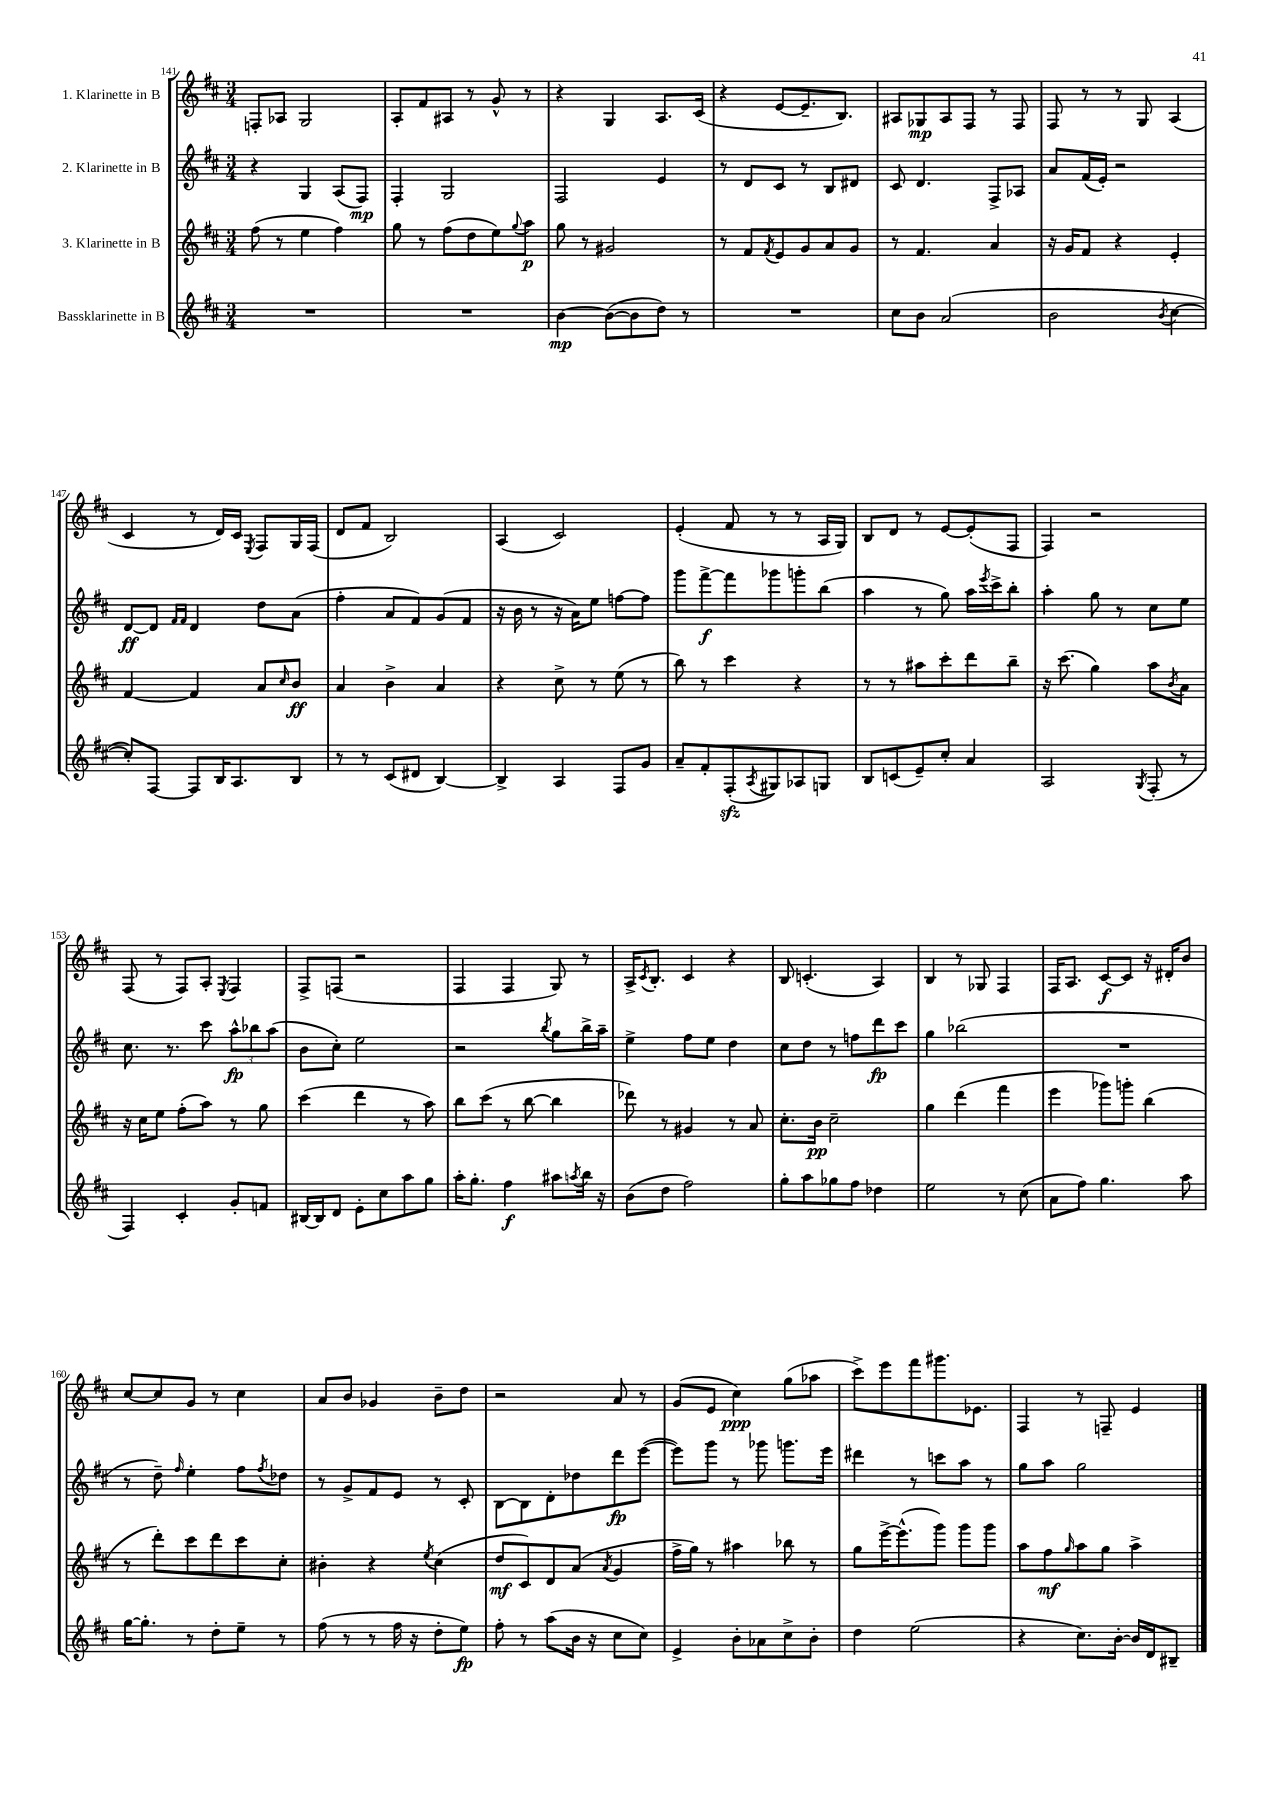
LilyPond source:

<<
\new StaffGroup <<
\new Staff = "s0" \with { instrumentName = "1. Klarinette in B" } {
    \clef treble \key d \major \numericTimeSignature \time 3/4
    f8-. aes8 g2 |
    a8-. fis'8 ais8 r8 g'8-^ r8 |
    r4 g4 a8. cis'16( |
    r4 e'8~ e'8.-- b8.) |
    ais8 ges8\mp ais8 fis8 r8 fis8 |
    fis8 r8 r8 g8 a4( |
    cis'4 r8 d'16) cis'16 \acciaccatura { e8 } fis8 g16 fis16( |
    d'8 fis'8 b2) |
    a4( cis'2) |
    e'4-.( fis'8 r8 r8 a16 g16) |
    b8 d'8 r8 e'8~ e'8-.( fis8 |
    fis4) r2 |
    fis8( r8 fis8) a8-. \acciaccatura { e8 } fis4 |
    fis8-> f8( r2 |
    fis4 fis4 g8) r8 |
    a16-> \acciaccatura { cis'8 } b8.-. cis'4 r4 |
    b8 c'4.-.( a4) |
    b4 r8 ges8 fis4 |
    fis16 a8. cis'8~\f cis'8 r16 dis'16-. b'8 |
    cis''8~ cis''8 g'8 r8 cis''4 |
    a'8 b'8 ges'4 b'8-- d''8 |
    r2 a'8 r8 |
    g'8( e'8 cis''4\ppp) g''8( aes''8 |
    cis'''8->) e'''8 fis'''8 gis'''8. ees'8. |
    fis4 r8 f8-- e'4 \bar "|." |
}
\new Staff = "s1" \with { instrumentName = "2. Klarinette in B" } {
    \clef treble \key d \major \numericTimeSignature \time 3/4
    r4 g4 a8( fis8\mp) |
    fis4-. g2 |
    fis2 e'4 |
    r8 d'8 cis'8 r8 b8 dis'8 |
    cis'8 d'4. fis8-> aes8 |
    a'8 fis'16( e'16-.) r2 |
    d'8~\ff d'8 \grace { fis'16 fis'16 } d'4 d''8 a'8( |
    fis''4-. a'8 fis'8) g'8( fis'8 |
    r16 b'16 r8 r16 a'16) e''8 f''8~ f''8 |
    g'''8 fis'''8~->\f fis'''8 ges'''8 g'''8-. b''8( |
    a''4 r8 g''8) a''16 \acciaccatura { e'''8 } cis'''16-> b''8-. |
    a''4-. g''8 r8 cis''8 e''8 |
    cis''8. r8. cis'''8 \tuplet 3/2 { a''8-^\fp bes''8 a''8( } |
    b'8 cis''8-.) e''2 |
    r2 \acciaccatura { b''8 } g''8 b''16-> a''16-- |
    e''4-> fis''8 e''8 d''4 |
    cis''8 d''8 r8 f''8 d'''8\fp cis'''8 |
    g''4 bes''2( |
    R2. |
    r8 d''8--) \grace { fis''16 } e''4-. fis''8 \acciaccatura { fis''8 } des''8 |
    r8 g'8-> fis'8 e'8 r8 cis'8-. |
    b8~ b8 d'8-. des''8 d'''8\fp e'''8~( |
    e'''8) g'''8 r8 ges'''8 g'''8. e'''16 |
    dis'''4 r8 c'''8 a''8 r8 |
    g''8 a''8 g''2 \bar "|." |
}
\new Staff = "s2" \with { instrumentName = "3. Klarinette in B" } {
    \clef treble \key d \major \numericTimeSignature \time 3/4
    fis''8( r8 e''4 fis''4) |
    g''8 r8 fis''8( d''8 e''8) \appoggiatura { g''8 } a''8\p |
    g''8 r8 gis'2 |
    r8 fis'8 \acciaccatura { fis'8 } e'8 g'8 a'8 g'8 |
    r8 fis'4. a'4 |
    r16 g'16 fis'8 r4 e'4-. |
    fis'4~ fis'4 a'8 \grace { cis''16 } b'8\ff |
    a'4 b'4-> a'4 |
    r4 cis''8-> r8 e''8( r8 |
    b''8) r8 cis'''4 r4 |
    r8 r8 ais''8 cis'''8-. d'''8 b''8-- |
    r16 cis'''8.( g''4) a''8 \acciaccatura { b'8 } a'8 |
    r16 cis''16 e''8 fis''8-.( a''8) r8 g''8 |
    cis'''4( d'''4 r8 a''8) |
    b''8 cis'''8( r8 b''8~ b''4 |
    des'''8) r8 gis'4 r8 a'8 |
    cis''8.-. b'16\pp cis''2-- |
    g''4 d'''4( fis'''4 |
    e'''4 ges'''8) g'''8-. b''4( |
    r8 d'''8-.) cis'''8 d'''8 cis'''8 cis''8-. |
    bis'4-. r4 \acciaccatura { e''8 } cis''4( |
    d''8\mf cis'8) d'8 a'8( \acciaccatura { a'8 } g'4 |
    fis''16-> g''16) r8 ais''4 bes''8 r8 |
    g''8 e'''16~-> e'''8.-^( g'''8) g'''8 g'''8 |
    a''8 fis''8\mf \grace { g''16 } a''8 g''8 a''4-> \bar "|." |
}
\new Staff = "s3" \with { instrumentName = "Bassklarinette in B" } {
    \clef treble \key d \major \numericTimeSignature \time 3/4
    R2. |
    R2. |
    b'4~\mp b'8~( b'8 d''8) r8 |
    R2. |
    cis''8 b'8 a'2( |
    b'2 \acciaccatura { b'8 } cis''4~ |
    cis''8-.) fis8~ fis8 b16 a8. b8 |
    r8 r8 cis'8( dis'8 b4~) |
    b4-> a4 fis8 g'8 |
    a'8-- fis'8-. fis8-.\sfz( \acciaccatura { a8 } gis8) aes8 g8 |
    b8 c'8( e'8--) cis''8-. a'4 |
    a2 \acciaccatura { g8 } fis8-.( r8 |
    fis4) cis'4-. g'8-. f'8 |
    bis16~ bis16 d'8 e'8-. cis''8 a''8 g''8 |
    a''16-. g''8.-. fis''4\f ais''8 \acciaccatura { a''8 } b''16 r16 |
    b'8( d''8 fis''2) |
    g''8-. a''8 ges''8 fis''8 des''4 |
    e''2 r8 cis''8( |
    a'8 fis''8) g''4. a''8 |
    g''16~ g''8.-. r8 d''8-. e''8-- r8 |
    fis''8( r8 r8 fis''16 r16 d''8-. e''8\fp) |
    fis''8-. r8 a''8( b'16 r16 cis''8 cis''8) |
    e'4-> b'8-. aes'8 cis''8-> b'8-. |
    d''4 e''2( |
    r4 cis''8.) b'16~-. b'16 d'16 bis8-- \bar "|." |
}
>>
>>
\layout { \context { \Score currentBarNumber = #141 } }
